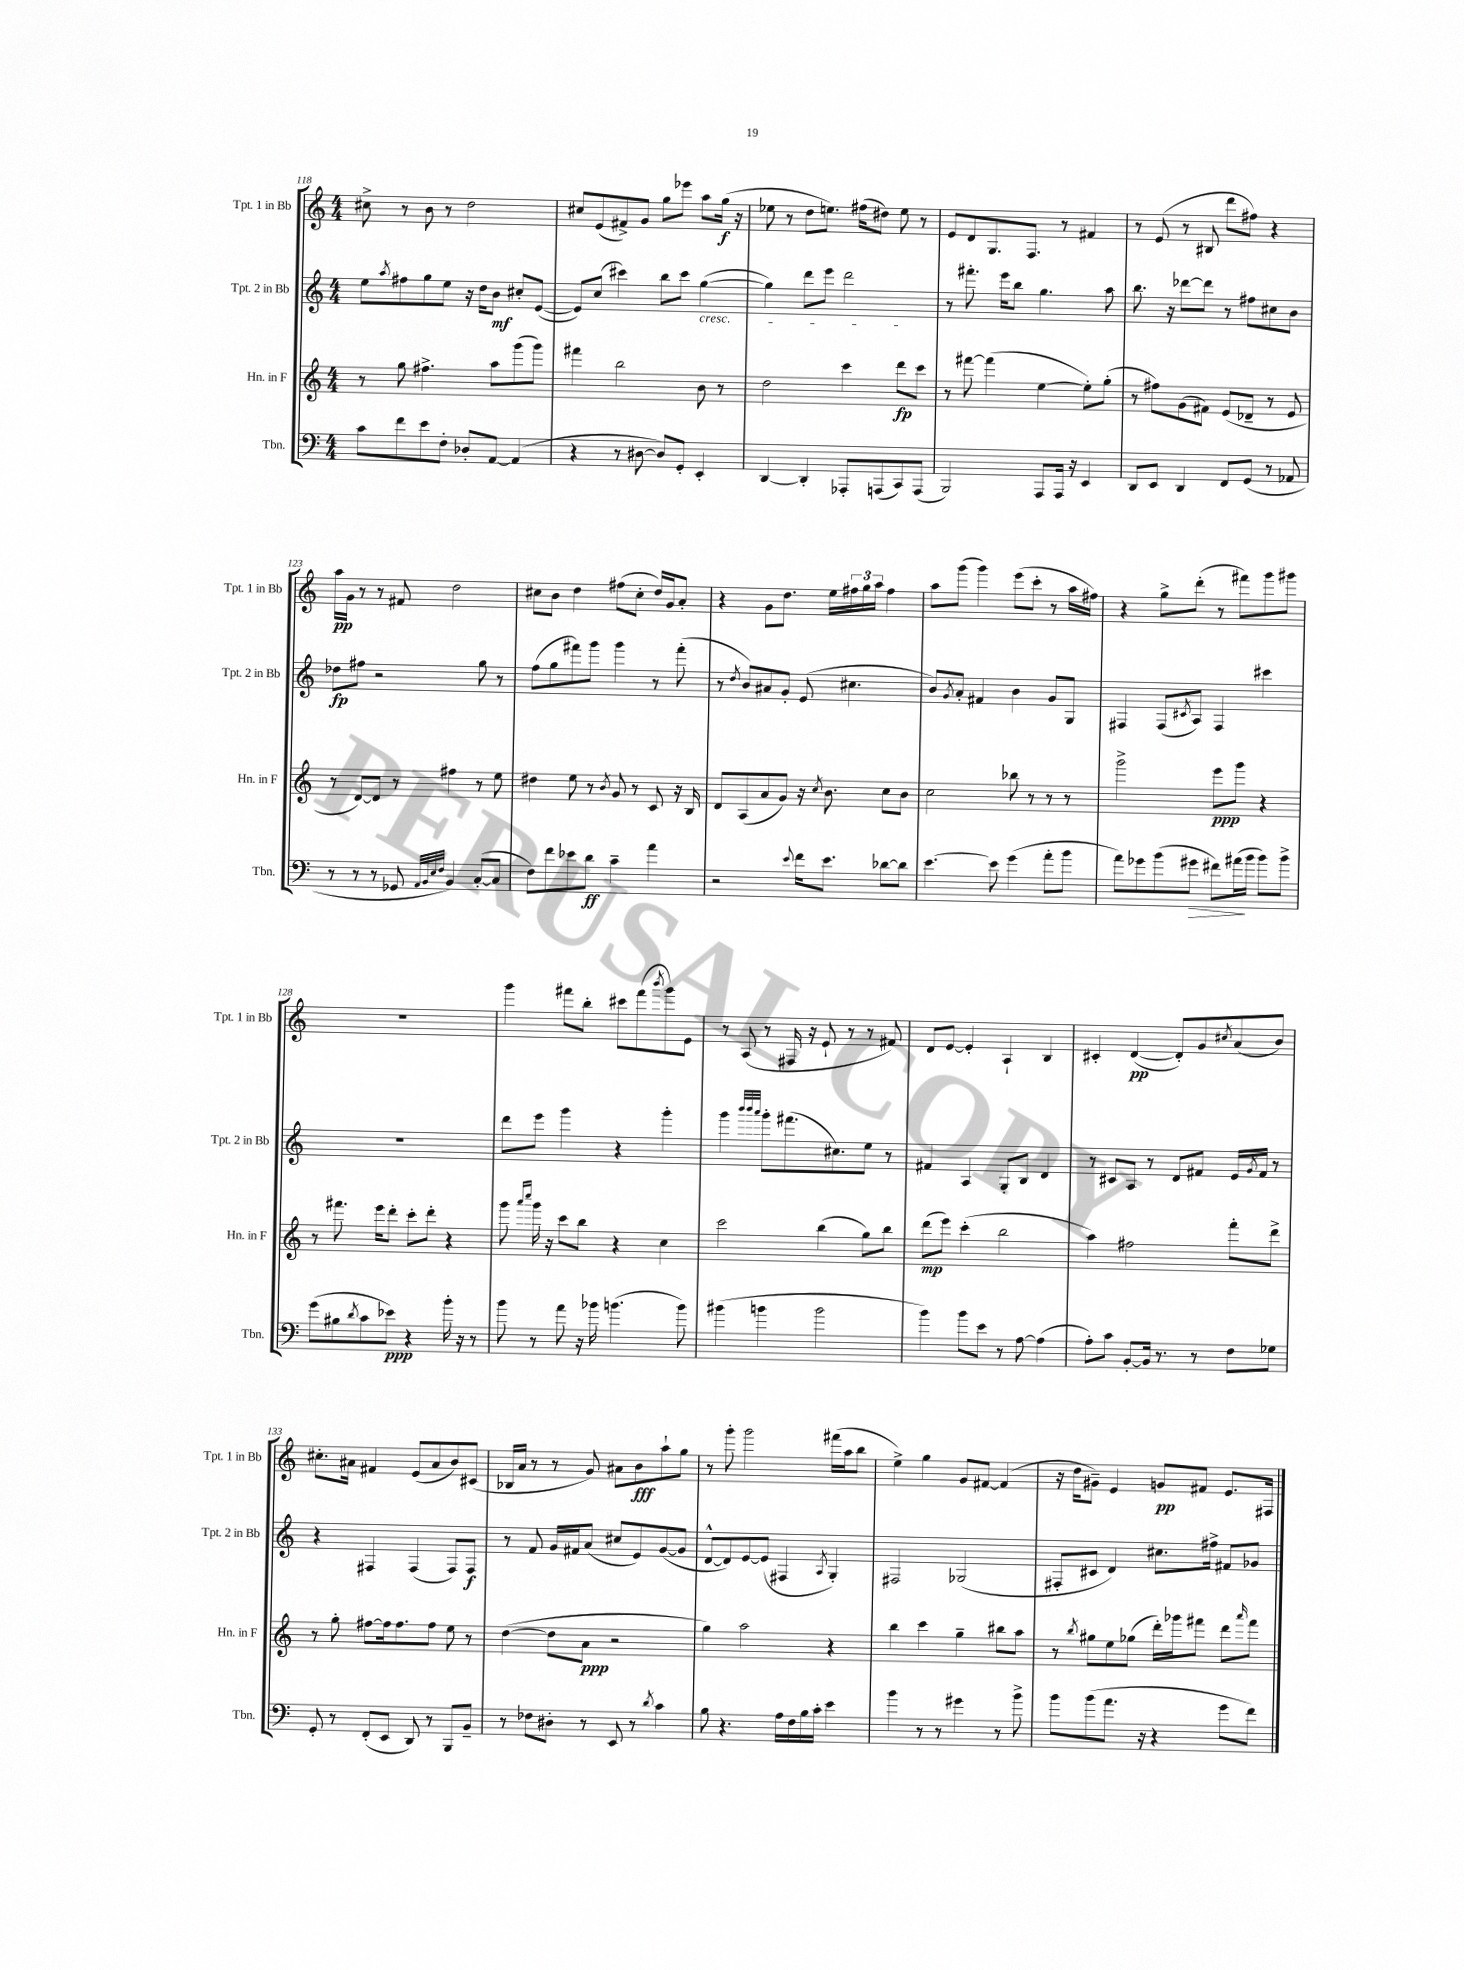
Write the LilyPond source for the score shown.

<<
\new StaffGroup <<
\new Staff = "s0" \with { instrumentName = "Tpt. 1 in Bb" shortInstrumentName = "Tpt. 1 in Bb" } {
    \clef treble \key c \major \numericTimeSignature \time 4/4
    cis''8-> r8 b'8 r8 d''2 |
    cis''8 e'8( fis'8->) g'8 g''8 ees'''8 a''8 g''16\f( r16 |
    ees''8 r8 d''8 e''8.) fis''16( dis''8) e''8 r8 |
    e'8 d'8 g8. f8. r8 fis'4 |
    r8 e'8( r8 bis8 d'''8 fis''8) r4 |
    a''16\pp g'16 r8 r8 fis'8 d''2 |
    cis''8 b'8 d''4 fis''8( cis''8-. d''16) g'16 a'8-. |
    r4 g'8 d''8. e''16 \tuplet 3/2 { fis''16 g''16 a''16 } fis''4 |
    a''8 g'''8( g'''4) e'''8( c'''8-. r8 a''16 fis''16) |
    r4 g''8-> d'''8-.( r8 fis'''8) g'''8 gis'''8 |
    R1 |
    g'''4 fis'''8 b''8-. cis'''8 fis'''8( \acciaccatura { b'''8 } g'''8) e'8 |
    r8 a8( r8 fis16 r16 e'8-! r8 r8 fis'8) |
    d'8 e'8~ e'4-. a4-! b4 |
    cis'4-. d'4~\pp( d'8-.) g'8 \acciaccatura { cis''8 } a'8( b'8) |
    cis''8.-. ais'16 fis'4 e'8( ais'8 b'8) cis'8( |
    bes16 a'16 r8 r8 g'8) ais'8 b'8\fff a''8-! g''8 |
    r8 g'''8-. g'''2 fis'''16( a''16 b''8 |
    e''4->) g''4 g'8 fis'8~ fis'4( |
    r16 d''16 gis'8--) e'4 g'8\pp fis'8 e'8. fis16 \bar "|." |
}
\new Staff = "s1" \with { instrumentName = "Tpt. 2 in Bb" shortInstrumentName = "Tpt. 2 in Bb" } {
    \clef treble \key c \major \numericTimeSignature \time 4/4
    e''8 \acciaccatura { a''8 } fis''8 g''8 e''8 r16 d''16 b'8\mf cis''8-. e'8~( |
    e'8) c''8( cis'''4) b''8 cis'''8 g''4~\cresc( |
    g''4) d'''8 e'''8 d'''2\! |
    r8 fis'''8.-. e'''16 b''8 g''4. a''8 |
    b''8. r16 des'''8~ des'''8 r8 fis''8 cis''8 b'8 |
    des''8\fp fis''8 r2 g''8 r8 |
    f''8( g''8 fis'''8) g'''8 g'''4 r8 fis'''8-.( |
    r8 \acciaccatura { d''8 } b'8) ais'8 g'8-. e'8( cis''4. |
    b'8) \acciaccatura { g'8 } a'8-. fis'4 b'4 g'8 g8 |
    fis4 fis8( \acciaccatura { cis'8 } a8) fis4 cis'''4 |
    R1 |
    d'''8 e'''8 g'''4 r4 g'''4-. |
    g'''4 \grace { b'''32 b'''32 a'''32 } g'''8-. fis'''8.( cis''8.) e''8 r8 |
    fis'4 a4 g8-. b8 d'4 |
    r8 cis'8 a8 r8 d'8 fis'8 e'16 \acciaccatura { g'8 } fis'16 r8 |
    r4 fis4 fis4( fis8) fis8\f |
    r8 f'8 g'16 fis'16 a'8( cis''8 e'8) g'8~( g'8 |
    d'8~-^ d'8) e'8~ e'8( fis4 \acciaccatura { a8 } g4-.) |
    fis2 ges2( |
    fis8-. cis'8 d'4) cis''8. fis''16-> fis'8 ges'8 \bar "|." |
}
\new Staff = "s2" \with { instrumentName = "Hn. in F" shortInstrumentName = "Hn. in F" } {
    \clef treble \key c \major \numericTimeSignature \time 4/4
    r8 g''8 fis''4.-> a''8 g'''8( g'''8) |
    fis'''4 b''2 b'8 r8 |
    d''2 c'''4 d'''8\fp c'''8 |
    r8 fis'''8~ fis'''4( e''4~ e''8-.) g''8-.( |
    r8 fis''8) g'8( fis'8) e'8( des'8-- r8 e'8 |
    r8 d'8~) d'8 r8 fis''4 r8 e''8 |
    dis''4 e''8 r8 \acciaccatura { b'8 } g'8 r8 c'8 r16 b16 |
    d'8 a8( a'8 g'8) r16 \acciaccatura { c''8 } b'8. c''8 b'8 |
    c''2 bes''8 r8 r8 r8 |
    g'''2-> e'''8\ppp g'''8 r4 |
    r8 fis'''8. e'''16 d'''8-. c'''8-. d'''8-. r4 |
    g'''8 \grace { a'''16 c''''16 } g'''16 r16 c'''8 b''8 r4 c''4 |
    c'''2 b''4( g''8) b''8 |
    d'''8\mp( e'''8) c'''4-.( b''2 |
    a''4) fis''2 f'''8-. d'''8-> |
    r8 g''8-. fis''8~ fis''16 fis''8. fis''8 e''8 r8 |
    d''4~( d''8 a'8\ppp r2 |
    g''4) a''2 r4 |
    b''4 c'''4 g''4-- bis''8 a''8 |
    r8 \acciaccatura { b''8 } gis''8 e''8 ges''8( d'''16-.) ges'''16 fis'''8 d'''8 \grace { a'''16 } fis'''8 \bar "|." |
}
\new Staff = "s3" \with { instrumentName = "Tbn." shortInstrumentName = "Tbn." } {
    \clef bass \key c \major \numericTimeSignature \time 4/4
    c'8 f'8 e'8 f8-. des8-. a,8~ a,4( |
    r4 r8 dis8~ dis8) g,8-. e,4-. |
    d,4~ d,4-. aes,,8-. a,,8( c,8) a,,8( |
    b,,2) a,,8 a,,16 r16 e,4 |
    d,8 e,8 d,4 f,8 g,8( r8 aes,8 |
    r8 r8 r8 ges,8 \grace { a,32 b,32 e32 f32 } b,4) c8~-.( c8 |
    f8) f'8 ees'8 d'8\ff c'4-- a'4 |
    r2 \appoggiatura { e'8 } f'16 e'8. des'8~ des'8 |
    e'4.~ e'8 g'4( a'8-. b'8 |
    a'8) ges'8 b'8( gis'8\> fis'8) ais'16\!( b'16 b'8) b'8-> |
    g'8( bis8 \acciaccatura { d'8 } c'8 ees'8\ppp) r4 b'16-. r16 r8 |
    b'8 r8 a'8 r16 bes'16 b'4.( b'8) |
    bis'4( b'4 b'2 |
    b'4) b'8 e'8 r8 a8~ a4( |
    a8-.) c'8 b,8~-. b,16 r8. r8 f8 ges8 |
    g,8-. r8 f,8-.( e,8 d,8) r8 b,,8 b,8-- |
    r8 fes8 dis8-. r8 e,8 r8 \acciaccatura { d'8 } c'4 |
    b8 r4. a16 f16 b16 c'16-. e'4 |
    b'4 r8 r8 gis'4 r8 b'8-> |
    b'8 b'8( a'8. r16 r4 g'8 f'8) \bar "|." |
}
>>
>>
\layout { \context { \Score currentBarNumber = #118 } }
